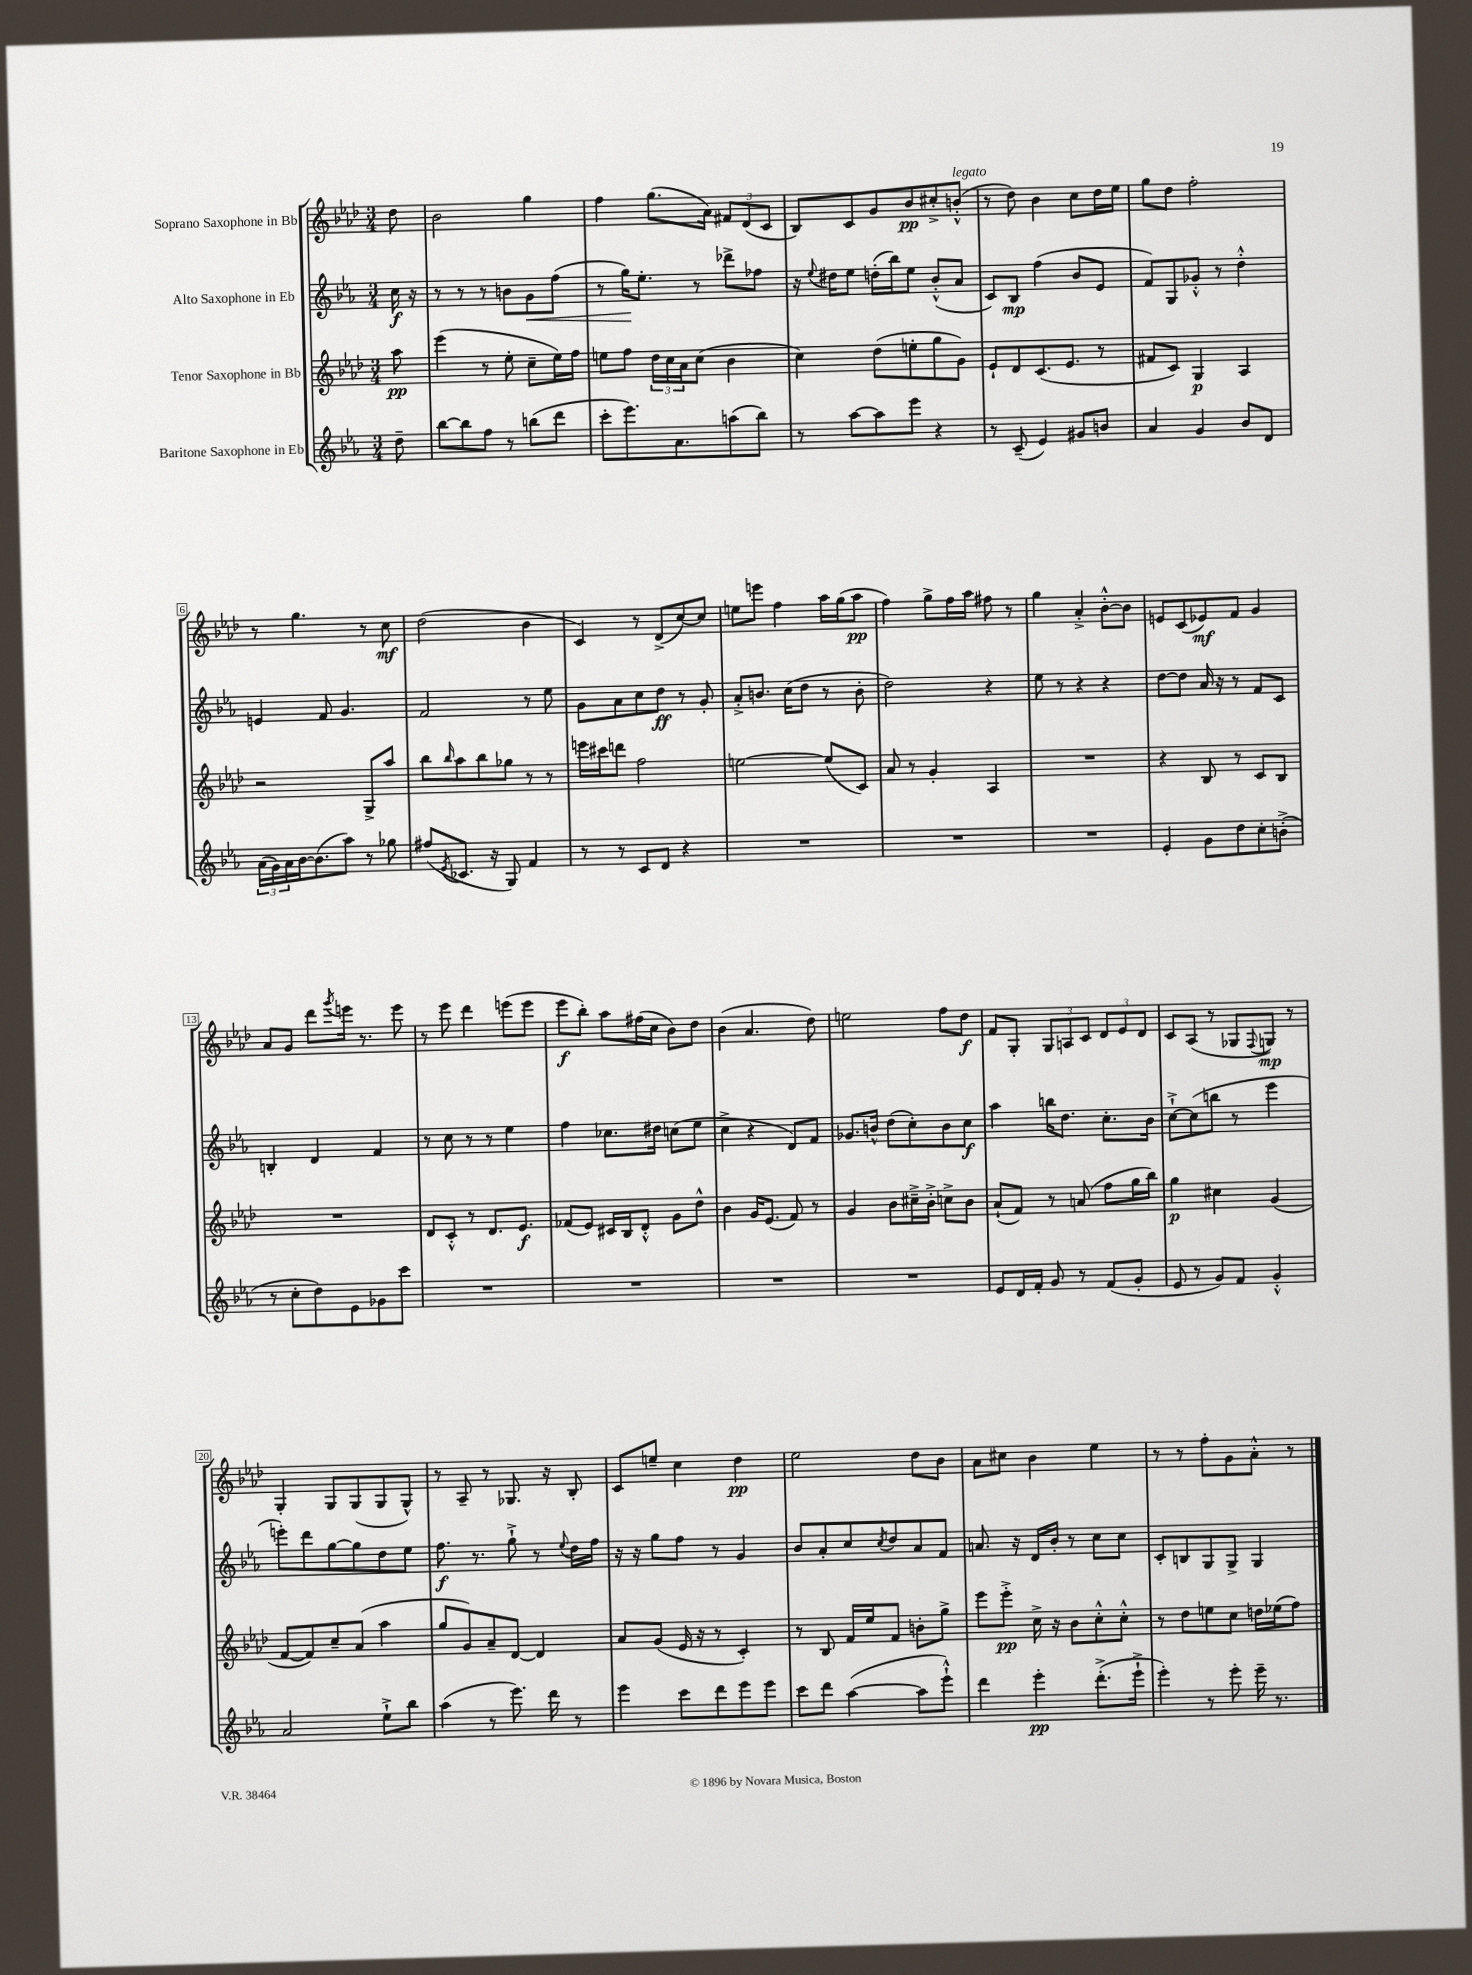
<<
\new StaffGroup <<
\new Staff = "s0" \with { instrumentName = "Soprano Saxophone in Bb" } {
    \clef treble \key aes \major \numericTimeSignature \time 3/4 \partial 8
    des''8 |
    bes'2 g''4 |
    f''4 g''8.( aes'16) \tuplet 3/2 { fis'8 des'8( c'8 } |
    bes8) c'8 g'8 bes'8\pp cis''8-.-> b'8-.-^^\markup { \italic "legato" }( |
    r8 des''8) bes'4 c''8 des''16 ees''16 |
    g''8 des''8 f''2-. |
    r8 g''4. r8 c''8\mf |
    des''2( bes'4 |
    c'4) r8 des'8->( c''8~) c''8 |
    e''8 e'''8 f''4 aes''16 g''16( aes''8\pp |
    f''4) g''8-> f''16 aes''16 fis''8 r8 |
    g''4 aes'4-.-> bes'8~-.-^ bes'8 |
    e'8 c'8( ees'8\mf) f'8 g'4 |
    aes'8 g'8 des'''8 \acciaccatura { g'''8 } e'''16 r8. e'''8 |
    r8 ees'''8 des'''4 e'''8( e'''8 |
    ees'''8\f bes''8-.) aes''8 fis''16( c''16 bes'8) des''8 |
    bes'4( aes'4. des''8) |
    e''2 f''8 des''8\f |
    f'8 g8-. \tuplet 3/2 { g8 a8 c'8 } \tuplet 3/2 { des'8 ees'8 des'8 } |
    c'8 aes8( r8 ges8 \appoggiatura { f8 } g8\mp) r8 |
    g4-. g8 g8( g8 g8-^) |
    r8 aes8-- r8 ges8. r16 bes8-. |
    c'8 e''8-- c''4 des''4\pp |
    ees''2 des''8 bes'8 |
    aes'8 cis''8 bes'4 ees''4 |
    r8 r8 f''8-. g'8 aes'8-.-^ r8 \bar "|." |
}
\new Staff = "s1" \with { instrumentName = "Alto Saxophone in Eb" } {
    \clef treble \key ees \major \numericTimeSignature \time 3/4 \partial 8
    c''16\f r16 |
    r8 r8 r8 b'8 g'8\< f''8( |
    r8 g''16\!) ees''8.-. r8 des'''8-> fes''8 |
    r16 \appoggiatura { ees''8 } dis''16 ees''8 d''16-.( bes''16) ees''8 bes'8-.-^( aes'8 |
    c'8) bes8\mp f''4( bes'8 ees'8 |
    f'8) g8 ges'8-.-^ r8 d''4-.-^ |
    e'4 f'8 g'4. |
    f'2 r8 ees''8 |
    g'8 aes'8 c''8 d''8\ff r8 g'8-. |
    aes'8-.-> b'8. c''16( d''8 r8 b'8-. |
    d''2) r4 |
    ees''8 r8 r4 r4 |
    d''8~ d''8 aes'16 r16 r8 f'8 c'8 |
    b4-. d'4 f'4 |
    r8 c''8 r8 r8 ees''4 |
    f''4 ces''8. dis''16 c''8( ees''8 |
    c''4-> r4 d'8) f'8 |
    ges'8. b'16-^ d''8( c''8-.) b'8 c''8\f |
    aes''4 b''16 d''8. c''8.-. bes'16 |
    c''8~-!-> c''8( b''8 r8 ees'''4 |
    e'''8-.) d'''8 g''8~ g''8 d''8 ees''8 |
    f''8.\f r8. g''8-!-> r8 \appoggiatura { ees''8 } d''16 f''16 |
    r16 r16 g''8 f''8 r8 g'4 |
    bes'8 aes'8-. c''8 \acciaccatura { c''8 } d''8 aes'8 f'8 |
    a'8. r16 d'16 bes'16-. r8 c''8 c''8 |
    c'8-. b8 g8 g8-> g4 \bar "|." |
}
\new Staff = "s2" \with { instrumentName = "Tenor Saxophone in Bb" } {
    \clef treble \key aes \major \numericTimeSignature \time 3/4 \partial 8
    aes''8\pp |
    ees'''4( r8 ees''8-. c''8-- ees''16) f''16 |
    e''8 f''8 \tuplet 3/2 { des''16 c''16 aes'16 } c''8( bes'4 |
    c''4) des''8( e''8-. g''8 g'8) |
    ees'8-! des'8 c'8.( ees'8. r8 |
    fis'8 c'8) g4\p aes4 |
    r2 g8-> aes''8 |
    bes''8 \grace { bes''16 } aes''8 bes''8 ges''8 r8 r8 |
    e'''16 cis'''16 d'''8 f''2 |
    e''2~ e''8( c'8) |
    aes'8 r8 g'4-. aes4 |
    R2. |
    r4 bes8 r8 c'8 bes8 |
    R2. |
    des'8 c'8-.-^ r8 des'8. ees'8.\f |
    fes'8( ees'8) cis'16 bes16 des'8-.-^ g'8 des''8-^ |
    bes'4 g'16 ees'8.( f'8) r8 |
    g'4 bes'8 cis''16---> bes'16-.-> c''8-> bes'8 |
    aes'8-!( f'8) r8 a'8( f''8 g''16 bes''16) |
    g''4\p cis''4 g'4( |
    f'8~ f'8) c''8-- aes'8( aes''4 |
    g''8 g'8) aes'8-- des'8~ des'4 |
    aes'8 g'8( ees'16 r16 r8 c'4-.) |
    r8 bes8 f'16 ees''16 f'8 b'8-. g''8-> |
    ees'''8 ees'''8-.->\pp c''16-> r16 bes'8 c''8-.-^ c''8-.-^ |
    r8 des''8 e''8 c''8 d''16 ees''16( f''8) \bar "|." |
}
\new Staff = "s3" \with { instrumentName = "Baritone Saxophone in Eb" } {
    \clef treble \key ees \major \numericTimeSignature \time 3/4 \partial 8
    d''8-- |
    bes''8~ bes''8 f''8 r8 b''8( d'''8 |
    c'''8-. ees'''8.) aes'8. a''8( bes''8) |
    r8 aes''8~ aes''8 ees'''8 r4 |
    r8 c'8--( ees'4) gis'8 b'8 |
    aes'4 g'4 bes'8 d'8 |
    \tuplet 3/2 { aes'16( g'16) aes'16 } bes'16~ bes'8.( aes''8) r8 ges''8 |
    fis''8( \acciaccatura { ees'8 } ces'8. r16 g8) f'4 |
    r8 r8 c'8 d'8 r4 |
    R2. |
    R2. |
    R2. |
    ees'4-. g'8 d''8 c''8-. b'8-.->( |
    r8 c''8-. d''8) ees'8 ges'8 c'''8 |
    R2. |
    R2. |
    R2. |
    R2. |
    ees'8 d'16 f'16-. g'8 r8 f'8( g'8-. |
    ees'8 r8 g'8) f'8 g'4-.-^ |
    aes'2 ees''8-!-> bes''8 |
    aes''4( r8 ees'''8.) d'''16 r8 |
    ees'''4 c'''8 d'''8 ees'''8 ees'''8 |
    c'''8 d'''8 aes''4~( aes''8 ees'''8-!-^) |
    d'''4 ees'''4-.\pp d'''8.-.->( ees'''16-!-> |
    ees'''4-.) r8 ees'''8-. ees'''16-- r8. \bar "|." |
}
>>
>>
\layout { \context { \Score \override BarNumber.stencil = #(make-stencil-boxer 0.1 0.3 ly:text-interface::print) } }
